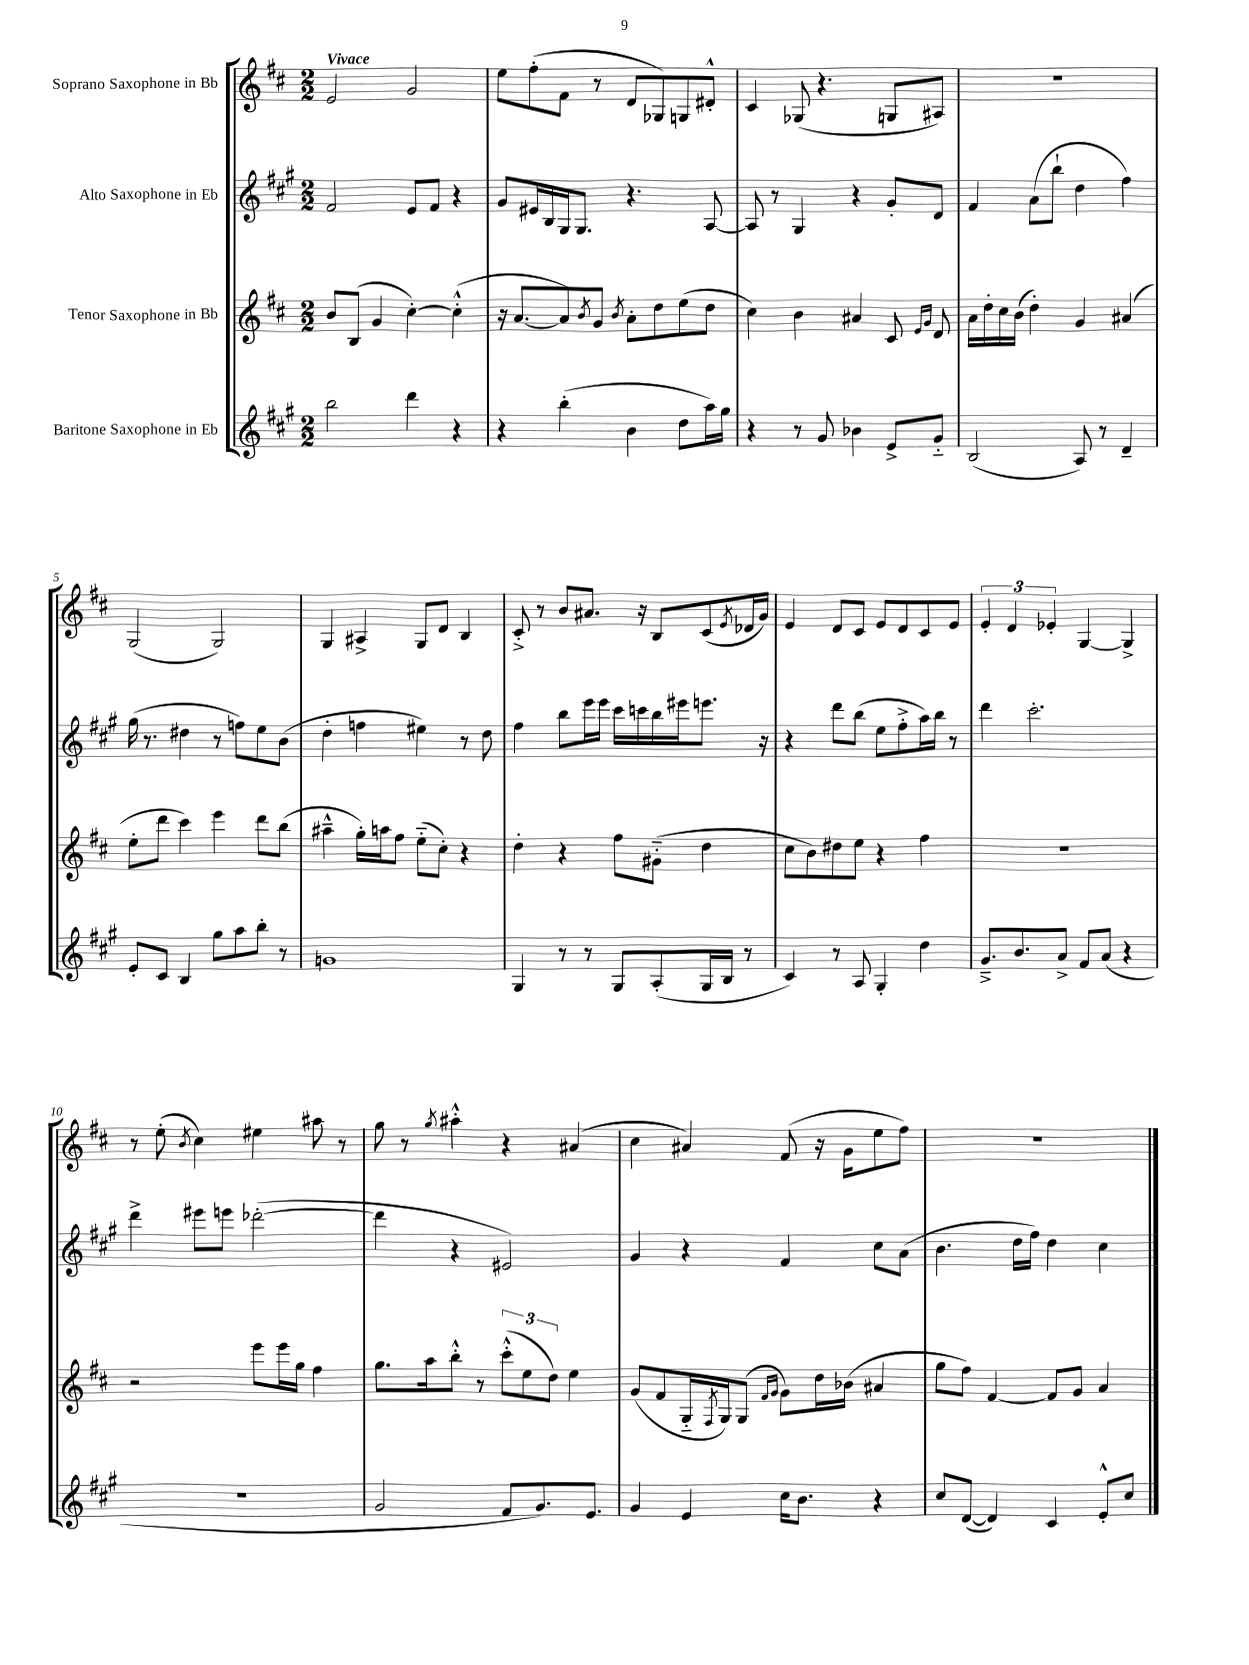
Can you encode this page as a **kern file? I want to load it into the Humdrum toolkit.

**kern	**kern	**kern	**kern
*part4	*part3	*part2	*part1
*staff4	*staff3	*staff2	*staff1
*I"Baritone Saxophone in Eb	*I"Tenor Saxophone in Bb	*I"Alto Saxophone in Eb	*I"Soprano Saxophone in Bb
*clefG2	*clefG2	*clefG2	*clefG2
*k[f#c#g#]	*k[f#c#]	*k[f#c#g#]	*k[f#c#]
*M2/2	*M2/2	*M2/2	*M2/2
=1	=1	=1	=1
!	!	!	!LO:TX:a:B:t=Vivace
2bb\	8b/L	2f#/	2e/
.	(8B/J	.	.
.	4g/	.	.
4ddd\	[4cc#'\)	8e/L	2g/
.	.	8f#/J	.
4r	(4cc#'^^\]	4r	.
=2	=2	=2	=2
4r	16r	8g#/L	8ee\L
.	[8.a/L	.	.
.	.	16e#X/L	(8ff#'\
.	.	16B/	.
(4bb'\	8a/])	16G#/J	8f#\J
.	.	8.G#/J	.
.	8qb/	.	.
.	8g/J	.	8r
.	8qb/	.	.
4b\	8a'\L	4.r	8d/L
.	8dd\	.	8G-X/)
8dd\L	(8ee\	.	8Gn/
16aa\L)	8dd\J	[8A/	8d#X'^^/J
16gg#\JJ	.	.	.
=3	=3	=3	=3
4r	4cc#\)	8A/]	4c#/
.	.	8r	.
8r	4b\	4G#/	(8G-X/
8g#/	.	.	4.r
4b-X\	4a#X/	4r	.
8e^/L	8c#/	8g#'/L	8Gn/L
.	16qqe/LL	.	.
.	16qqg/JJ	.	.
8g#/J	8d/	8d/J	8A#X/J)
=4	=4	=4	=4
(2B/	16a\LL	4f#/	1r
.	16dd'\	.	.
.	16cc#\	.	.
.	(16b\JJ	.	.
.	4dd'\)	(8a\L	.
.	.	8bb`\J	.
8A/)	4g/	4dd\	.
8r	.	.	.
4d~/	(4a#X/	4ff#\)	.
!!LO:LB:g=z
=5	=5	=5	=5
8e'/L	8ee'\L	(16gg#\	(2G/
.	.	8.r	.
8c#/J	8ddd\J	.	.
4B/	4ccc#\)	4dd#X\	.
8gg#\L	4eee\	8r	2G/)
8aa\	.	8ffn\L)	.
8bb'\J	8ddd\L	8ee\	.
8r	(8bb\J	(8b\J	.
=6	=6	=6	=6
1gn	4aa#X~^^\	4dd'\	4G/
.	16gg'\LL)	4ffn\	4A#X^/
.	16aan\J	.	.
.	8ff#\J	.	.
.	(8ee\L	4ee#X\)	8G/L
.	8cc#'\J)	.	8d/J
.	4r	8r	4B/
.	.	8dd\	.
=7	=7	=7	=7
4G#/	4dd'\	4ff#\	8c#'^/
.	.	.	8r
8r	4r	8bb\L	8b/L
8r	.	16eee\L	8.a#X/J
.	.	16eee\JJ	.
8G#/L	8ff#\L	16ccc#\LL	.
.	.	16cccn\	16r
(8A'/	(8g#X\J	16bb\	8B/L
.	.	16eee#X\J	.
16G#/L	4dd\	8.eeen\J	(8c#/
16B/JJ	.	.	.
.	.	.	8qe/
8r	.	.	16d-X/L
.	.	16r	16g/JJ)
=8	=8	=8	=8
4c#/)	8cc#\L	4r	4e/
.	8b\)	.	.
8r	8dd#X\	8ddd\L	8d/L
8A/	8ee\J	(8bb\J	8c#/J
4G#'/	4r	8ee\L	8e/L
.	.	8ff#'^\	8d/
4dd\	4ff#\	16aa\L)	8c#/
.	.	16bb\JJ	.
.	.	8r	8e/J
=9	=9	=9	=9
8.g#~^/L	1r	4ddd\	6e'/
.	.	.	6d/
8.b/	.	.	.
.	.	2.ccc#'\	.
.	.	.	6e-X'/
8a^/J	.	.	.
8f#/L	.	.	[4G/
(8a/J	.	.	.
4r	.	.	4G^/]
!!LO:LB:g=z
=10	=10	=10	=10
1r	2r	4ddd^\	8r
.	.	.	(8ee'\
.	.	.	8qb/
.	.	8eee#X\L	4cc#\)
.	.	8eeen\J	.
.	8eee\L	([2ddd-X'\	4ee#X\
.	16eee\L	.	.
.	16gg\JJ	.	.
.	4ff#\	.	8aa#X\
.	.	.	8r
=11	=11	=11	=11
2g#/	8.gg\L	4ddd-\]	8gg\
.	.	.	8r
.	16aa\k	.	.
.	.	.	8qgg/
.	8bb'^^\J	4r	4aa#X'^^\
.	8r	.	.
8f#/L	(12ccc#'^^\L	2e#X/)	4r
.	12ee\	.	.
8.g#/)	.	.	.
.	12dd\J)	.	.
.	4ee\	.	(4a#X/
8.e/J	.	.	.
=12	=12	=12	=12
4g#/	(8g/L	4g#/	4cc#\
.	8f#/	.	.
4e/	16G/L	4r	4a#X/)
.	8qF#/	.	.
.	16G/J)	.	.
.	(8G/J	.	.
.	16qqf#/LL	.	.
.	16qqg/JJ	.	.
16cc#\KL	8g\L)	4f#/	(8f#/
8.b\J	.	.	.
.	16dd\L	.	16r
.	(16b-X\JJ	.	16g\KL
4r	4a#X/	8cc#\L	8ee\
.	.	(8a\J	8ff#\J)
=13	=13	=13	=13
8cc#/L	8gg\L	4.b\	1r
([8d/J	8ff#\J)	.	.
4d/])	[4f#/	.	.
.	.	16dd\LL	.
.	.	16ff#\JJ)	.
4c#/	8f#/L]	4dd\	.
.	8g/J	.	.
8e'^^/L	4a/	4cc#\	.
8cc#/J	.	.	.
==	==	==	==
*-	*-	*-	*-
